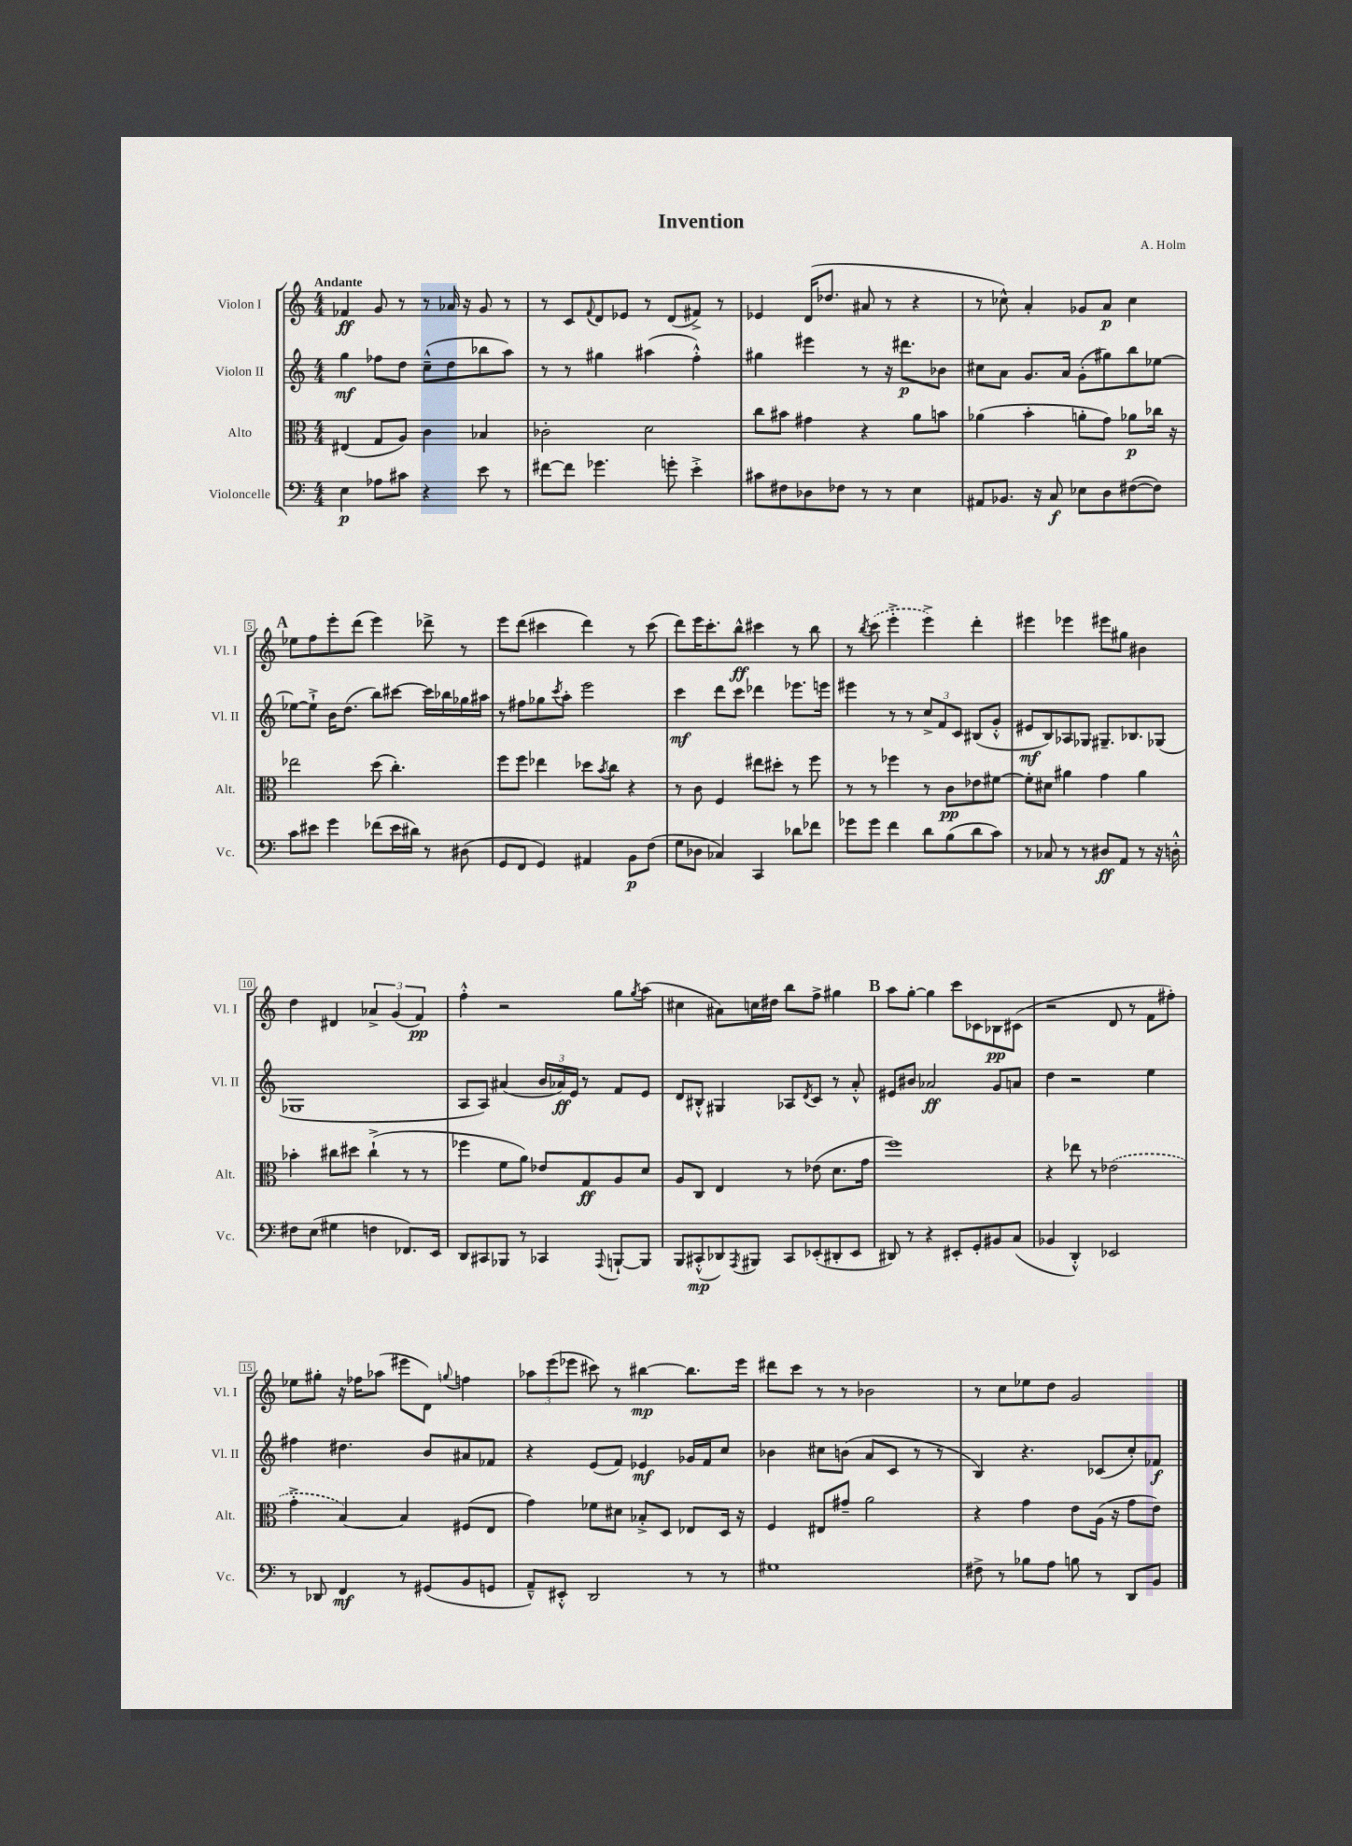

**kern	**kern	**kern	**kern
*staff4	*staff3	*staff2	*staff1
*clefF4	*clefC3	*clefG2	*clefG2
*k[]	*k[]	*k[]	*k[]
*M4/4	*M4/4	*M4/4	*M4/4
4E	(4E#	4gg	4f-
8A-	8G	8ff-	8g
8c#	8A)	8dd	8r
4r	4c	(8cc~^^	8r
.	.	8dd	16a-
.	.	.	16r
8e	4B-	8bb-	8g
8r	.	8aa)	8r
=	=	=	=
[8f#	2c-'	8r	8r
8f#]	.	8r	8c
.	.	.	8qqf
4.g-	.	4gg#	8d
.	.	.	8e-
.	2d	(4aa#	8r
8g'	.	.	(8d
4e'^	.	4ff'^^)	8f#^)
.	.	.	8r
=	=	=	=
8c#	8cc	4gg#	4e-
8F#	8b#	.	.
8D-	4g#	4eee#	(16d
.	.	.	8.dd-
8F-	.	.	.
8r	4r	8r	8a#
8r	.	16r	8r
.	.	8.ddd#	.
4E	8a	.	4r
.	8b	8b-	.
=	=	=	=
8AA#	(4a-	8cc#	8r
8.BB-	.	8a	8cc-^^)
.	4b'	8.g	4a'
16r	.	.	.
8C	.	.	.
.	.	16a	.
8E-	8a'	(8g'	8g-
8D	8g)	8gg#)	8a
([8F#	8a-	8bb	4cc-
8F#])	16cc-	[8ee-	.
.	16r	.	.
=	=	=	=
8c	2ee-	8ee-_	8ee-
8e#	.	8ee-`^]	8ff
4g	.	16b	8eee'
.	.	(8.dd	.
.	.	.	(8ddd
(8f-	(8dd	8bb)	4eee)
16e#	4.cc')	[8ccc#	.
16d#)	.	.	.
8r	.	16ccc#]	8ddd-^
.	.	16bb-	.
(8D#	.	16gg-	8r
.	.	16aa#	.
=	=	=	=
8GG	8ff	8r	8eee
8FF	8ff	8ff#	(8ddd
4GG)	4ee-	8gg-	4ccc#
.	.	8qccc	.
.	.	8aa'	.
4AA#	8dd-	2eee	4ddd)
.	8qb	.	.
.	8cc	.	.
8BB	4r	.	8r
(8F	.	.	(8ccc#
=	=	=	=
8G	8r	4ccc	8ddd)
8D-	8c	.	16eee
.	.	.	8.ccc'
4C-)	4F	8ddd	.
.	.	8ccc	8bb^^
4CC	8ee#	4ddd-	4ccc#
.	8dd#'	.	.
8d-	8r	8.eee-	8r
8f-	8ff	.	8bb
.	.	16eee	.
=	=	=	=
8g-	8r	4eee#	8r
.	.	.	8qbb
8g-	8r	.	(8ccc
4f	4ff-	8r	4eee'^
.	.	8r	.
8d	8r	12cc^	4eee^)
.	.	12f	.
(8B	8c	.	.
.	.	12c	.
8d	8e-	(8B#	4ddd'
8c)	[8f#	8g'^^	.
=	=	=	=
8r	8f#']	8e#	4eee#
8C-	8d#	8B)	.
8r	4a#	8A-	4eee-
8r	.	8G-	.
8D#	4g	8.G#~	8eee#
8AA	.	.	8gg#
.	.	8.B-	.
8r	4a#	.	4b#
16r	.	(8G-	.
16D'^^	.	.	.
=	=	=	=
8F#	4b-'	1G-	4dd
(8E	.	.	.
4G#	8cc#	.	4d#
.	8dd#	.	.
4F	(4cc#`^	.	6a-^
.	.	.	(6g
8.FF-)	8r	.	.
.	.	.	6f)
.	8r	.	.
16EE	.	.	.
=	=	=	=
8DD	4ff-	8A	4ff'^^
8CC#	.	8A)	.
8BBB-	8f	(4a#	2r
8r	8a)	.	.
4CC-	8e-	24b	.
.	.	24a-)	.
.	.	24e	.
.	8G	8r	.
8qqAAA	.	.	.
[8BBB`	8A	8f	8gg
.	.	.	8qgg
8BBB]	8d	8e	(8aa
=	=	=	=
8BBB	8A	8d	4cc#
(8CC#'^^	8C	8B#'^^	.
8DD-)	4E	4G#	8a#)
8qAAA	.	.	.
8BBB#	.	.	16cc
.	.	.	16dd#
8CC#	8r	8A-	8bb
.	.	8qd	.
(8EE-'	(8e-	8c	8ff^
8DD#'	8.d	8r	4gg#
8EE-	.	8a'^^	.
.	16g	.	.
=	=	=	=
8DD#)	1ff)	8e#	8aa
8r	.	8b#	[8gg'
4r	.	2a-	4gg]
8EE#'	.	.	8ccc
8GG'	.	.	8c-
8BB#	.	8g	8B-
(8C	.	8a	(8c#
=	=	=	=
4BB-	4r	4dd	2r
4DD'^^)	8ee-	2r	.
.	8r	.	.
2EE-	(2e-	.	8d
.	.	.	8r
.	.	4ee	8f
.	.	.	8ff#')
=	=	=	=
8r	4g'^	4ff#	8ee-
8DD-	.	.	8gg#'
4FF	[4B)	4.dd#	16r
.	.	.	16ff-
.	.	.	(8aa-
8r	4B]	.	8eee#
(8GG#	.	8b	8d)
.	.	.	8qqgg
8BB	(8F#	8a#	4ff
8GG	8E	8f-	.
=	=	=	=
8AA~^^)	4g)	4r	12aa-
.	.	.	(12eee
8EE#'^^	.	.	.
.	.	.	12eee-
2DD	8f-	(8e	8ccc#)
.	8d#	8f)	8r
.	8B-'^	4e-	[4bb#
.	8D	.	.
8r	8E-	16g-	8.bb#]
.	.	16f	.
8r	16D	8cc	.
.	16r	.	16eee-
=	=	=	=
1G#	4F	4b-	8ddd#
.	.	.	8ccc
.	8E#	8cc#	8r
.	8g#~	(8b	8r
.	2a	8a	2b-
.	.	8c	.
.	.	8r	.
.	.	8r	.
=	=	=	=
8F#^	4r	4B)	8r
8r	.	.	8cc
8B-	4g	4.r	8ee-
8A	.	.	8dd
8B	8e	.	2g
8r	(16A	(8c-	.
.	16r	.	.
8DD	8g	8cc')	.
8BB	8e)	8f-	.
==	==	==	==
*-	*-	*-	*-
